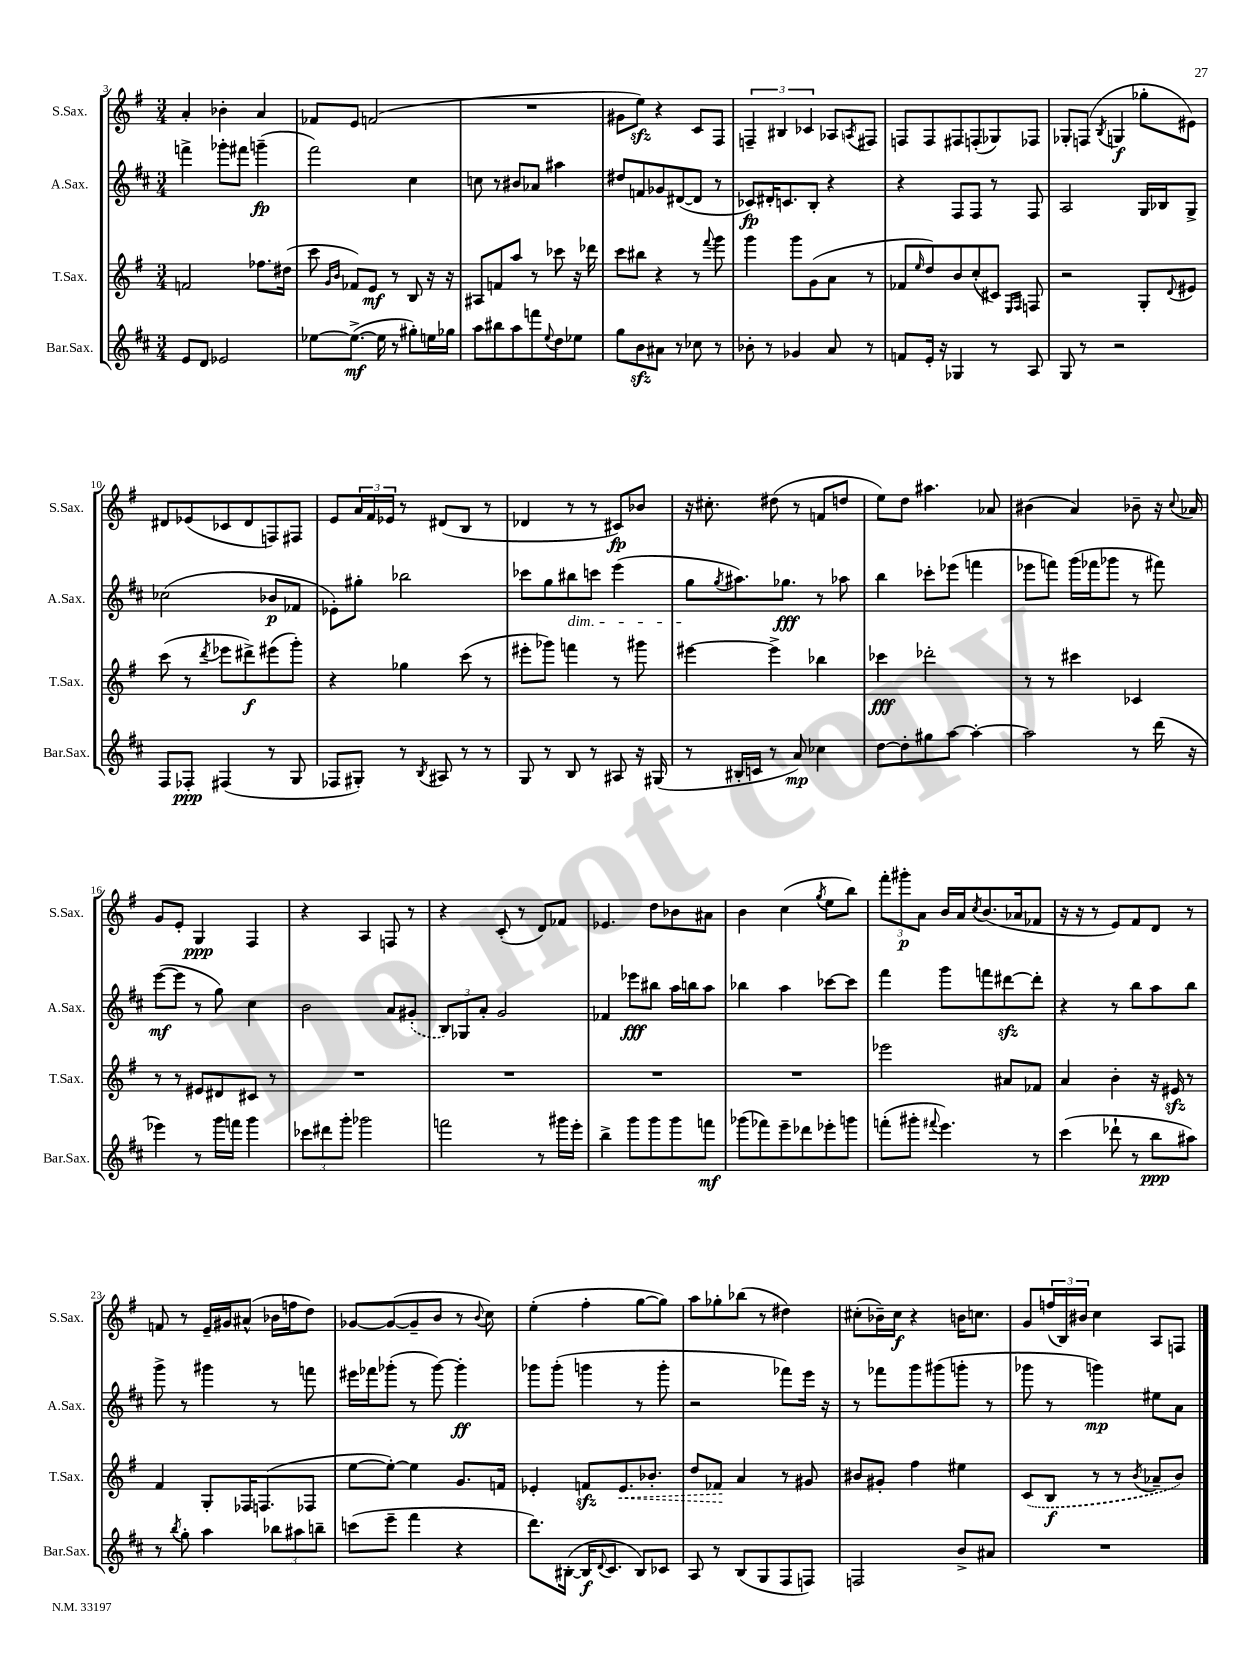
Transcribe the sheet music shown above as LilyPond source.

<<
\new StaffGroup <<
\new Staff = "s0" \with { instrumentName = "S.Sax." shortInstrumentName = "S.Sax." } {
    \clef treble \key g \major \numericTimeSignature \time 3/4
    a'4-. bes'4-. a'4 |
    fes'8 e'8 f'2( |
    R2. |
    gis'8 e''8\sfz) r4 c'8 fis8 |
    \tuplet 3/2 { f4-- bis4 ces'4 } aes8 \acciaccatura { a8 } fis8 |
    f8 f8 fis8 f8-.( ges8) fes8 |
    ges8-. f8( \acciaccatura { b8 } g4\f ges''8-. eis'8) |
    dis'8 ees'8( ces'8 dis'8 f8) fis8 |
    e'8 \tuplet 3/2 { a'16 fis'16 ees'16 } r8 dis'8( b8 r8 |
    des'4 r8 r8 cis'8\fp) bes'8 |
    r16 cis''8.-. dis''8( r8 f'8 d''8 |
    e''8) d''8 ais''4. aes'8 |
    bis'4( a'4) bes'8-- r16 \appoggiatura { c''8 } aes'16 |
    g'8 e'8-. g4\ppp fis4 |
    r4 a4 f8 r8 |
    r4 c'8-.( r8 d'8) fes'8 |
    ees'4. d''8 bes'8 ais'8 |
    b'4 c''4( \acciaccatura { g''8 } e''8 b''8) |
    \tuplet 3/2 { fis'''8-. gis'''8-.\p a'8 } b'16 a'16 \acciaccatura { c''8 } b'8.( aes'16 fes'8 |
    r16 r16 r8 e'8) fis'8 d'8 r8 |
    f'8 r8 e'16-- gis'16 ais'8-^( bes'16 f''16 d''8) |
    ges'8~ ges'8~( ges'8-- b'8 r8 \appoggiatura { b'8 } c''8) |
    e''4-.( fis''4-. g''8~ g''8) |
    a''8 ges''8-. bes''8( r8 dis''4) |
    cis''8-.( bes'16--) cis''16\f r4 b'16 c''8. |
    g'8 \tuplet 3/2 { f''16( b16) bis'16 } c''4 a8 f8 \bar "|." |
}
\new Staff = "s1" \with { instrumentName = "A.Sax." shortInstrumentName = "A.Sax." } {
    \clef treble \key d \major \numericTimeSignature \time 3/4
    f'''4-> ges'''8-. fis'''8 g'''4--\fp( |
    fis'''2) cis''4 |
    c''8 r8 bis'8 aes'8 ais''4 |
    dis''8 f'8 ges'8 dis'8~( dis'8 r8 |
    ces'8\fp) dis'16-. c'8. b8-. r4 |
    r4 fis8 fis8 r8 fis8 |
    a2 g16 bes16 g8-> |
    ces''2( bes'8\p fes'8 |
    ees'8-.) gis''8-. bes''2 |
    ces'''8 g''8 bis''8\dim c'''8 e'''4( |
    g''8\! \acciaccatura { g''8 } ais''8.) ges''8.\fff r8 aes''8 |
    b''4 ces'''8-. ees'''8( f'''4 |
    ees'''8 f'''8) g'''16( fes'''16 ges'''8 r8 fis'''8) |
    e'''8~\mf( e'''8 r8 g''8) cis''4 |
    b'2 a'8 \once \slurDashed gis'8-.( |
    \tuplet 3/2 { b8) ges8 a'8-. } g'2 |
    fes'4 ees'''8\fff bis''8 a''16 b''16 a''8 |
    bes''4 a''4 ces'''8~ ces'''8 |
    fis'''4 g'''8 f'''8 dis'''8~\sfz dis'''8-. |
    r4 r8 b''8 a''8 b''8 |
    g'''8-> r8 gis'''4 r8 f'''8 |
    eis'''16 fes'''16 ges'''8-.( r8 ges'''8~) ges'''4-.\ff |
    ges'''8 ges'''8-.( g'''4 r8 g'''8-. |
    r2 fes'''8) e'''16 r16 |
    r8 fes'''8 g'''8 gis'''8( g'''8-. r8 |
    ges'''8 r8 g'''4\mp) eis''8 a'8 \bar "|." |
}
\new Staff = "s2" \with { instrumentName = "T.Sax." shortInstrumentName = "T.Sax." } {
    \clef treble \key g \major \numericTimeSignature \time 3/4
    f'2 fes''8. dis''16( |
    c'''8 \grace { g'16 b'16 } fes'8) e'8\mf r8 b8 r16 r16 |
    ais8 f'8 a''8 r8 ces'''8 r16 des'''16 |
    c'''8 bis''8 r4 r8 \appoggiatura { fis'''8 } g'''8 |
    g'''4 g'''8 g'8( a'8 r8 |
    fes'8 \grace { e''16 } d''8) b'8 c''8-.( cis'8) \grace { e16 fis16 } f8 |
    r2 g8-. \appoggiatura { d'8 } eis'8 |
    c'''8( r8 \acciaccatura { d'''8 } ees'''8 dis'''8->\f) eis'''8( g'''8-.) |
    r4 ges''4 c'''8( r8 |
    eis'''8-. ges'''8) f'''4 r8 gis'''8 |
    eis'''4~ eis'''4-> bes''4 |
    ces'''4\fff des'''2-. |
    r8 r8 cis'''4 ces'4 |
    r8 r8 eis'8 dis'8 cis'8 r8 |
    R2. |
    R2. |
    R2. |
    R2. |
    ees'''2 ais'8 fes'8 |
    a'4 b'4-. r16 eis'16\sfz r8 |
    fis'4 g8-. fes16 f8.( fes8 |
    e''8~ e''8~-.) e''4 g'8. f'16 |
    ees'4-. f'8\sfz \once \override Hairpin.style = #'dashed-line ees'8.\< bes'8.-. |
    d''8 fes'8\! a'4 r8 gis'8 |
    bis'8 gis'8-. fis''4 eis''4 |
    \once \slurDashed c'8( b8\f r8 r8 \acciaccatura { b'8 } aes'8-- b'8) \bar "|." |
}
\new Staff = "s3" \with { instrumentName = "Bar.Sax." shortInstrumentName = "Bar.Sax." } {
    \clef treble \key d \major \numericTimeSignature \time 3/4
    e'8 d'8 ees'2 |
    ees''8~ ees''8.~->\mf( ees''16 r8 gis''8-.) e''16 ges''16 |
    a''8 bis''8 a''8 f'''8 \appoggiatura { e''8 } d''8 ees''8 |
    g''8 b'8\sfz ais'8 r8 ces''8 r8 |
    bes'8-. r8 ges'4 a'8 r8 |
    f'8 e'16-. r16 ges4 r8 a8 |
    g8 r8 r2 |
    fis8 fes8-.\ppp fis4( r8 g8 |
    fes8 gis8-.) r8 \acciaccatura { b8 } ais8 r8 r8 |
    g8 r8 b8 r8 ais8 r16 gis16( |
    r8 bis16-. c'16 r8 a'8\mp) ces''4 |
    d''8~ d''8-. gis''8 a''8~ a''4~-. |
    a''2 r8 d'''16( r16 |
    ees'''4) r8 g'''16 f'''16 g'''4 |
    \tuplet 3/2 { ces'''8 dis'''8 g'''8-. } ges'''2 |
    f'''2 r8 gis'''16 e'''16-. |
    b''4-> g'''8 g'''8 g'''8 f'''8\mf |
    ges'''8( fes'''8) e'''8-- des'''8 ees'''8-. g'''8 |
    f'''8-.( gis'''8-. \appoggiatura { fis'''8 } e'''4.) r8 |
    cis'''4( des'''8-! r8 b''8\ppp ais''8) |
    r8 \acciaccatura { b''8 } g''8-. a''4 \tuplet 3/2 { bes''8 ais''8 b''8-- } |
    c'''8( e'''8-- fis'''4 r4 |
    d'''8.) bis16~-.( bis16\f \appoggiatura { d'8 } cis'8. bis8) ces'8 |
    a8 r8 b8( g8 fis8 f8) |
    f2 b'8-> ais'8 |
    R2. \bar "|." |
}
>>
>>
\layout { \context { \Score currentBarNumber = #3 } }
